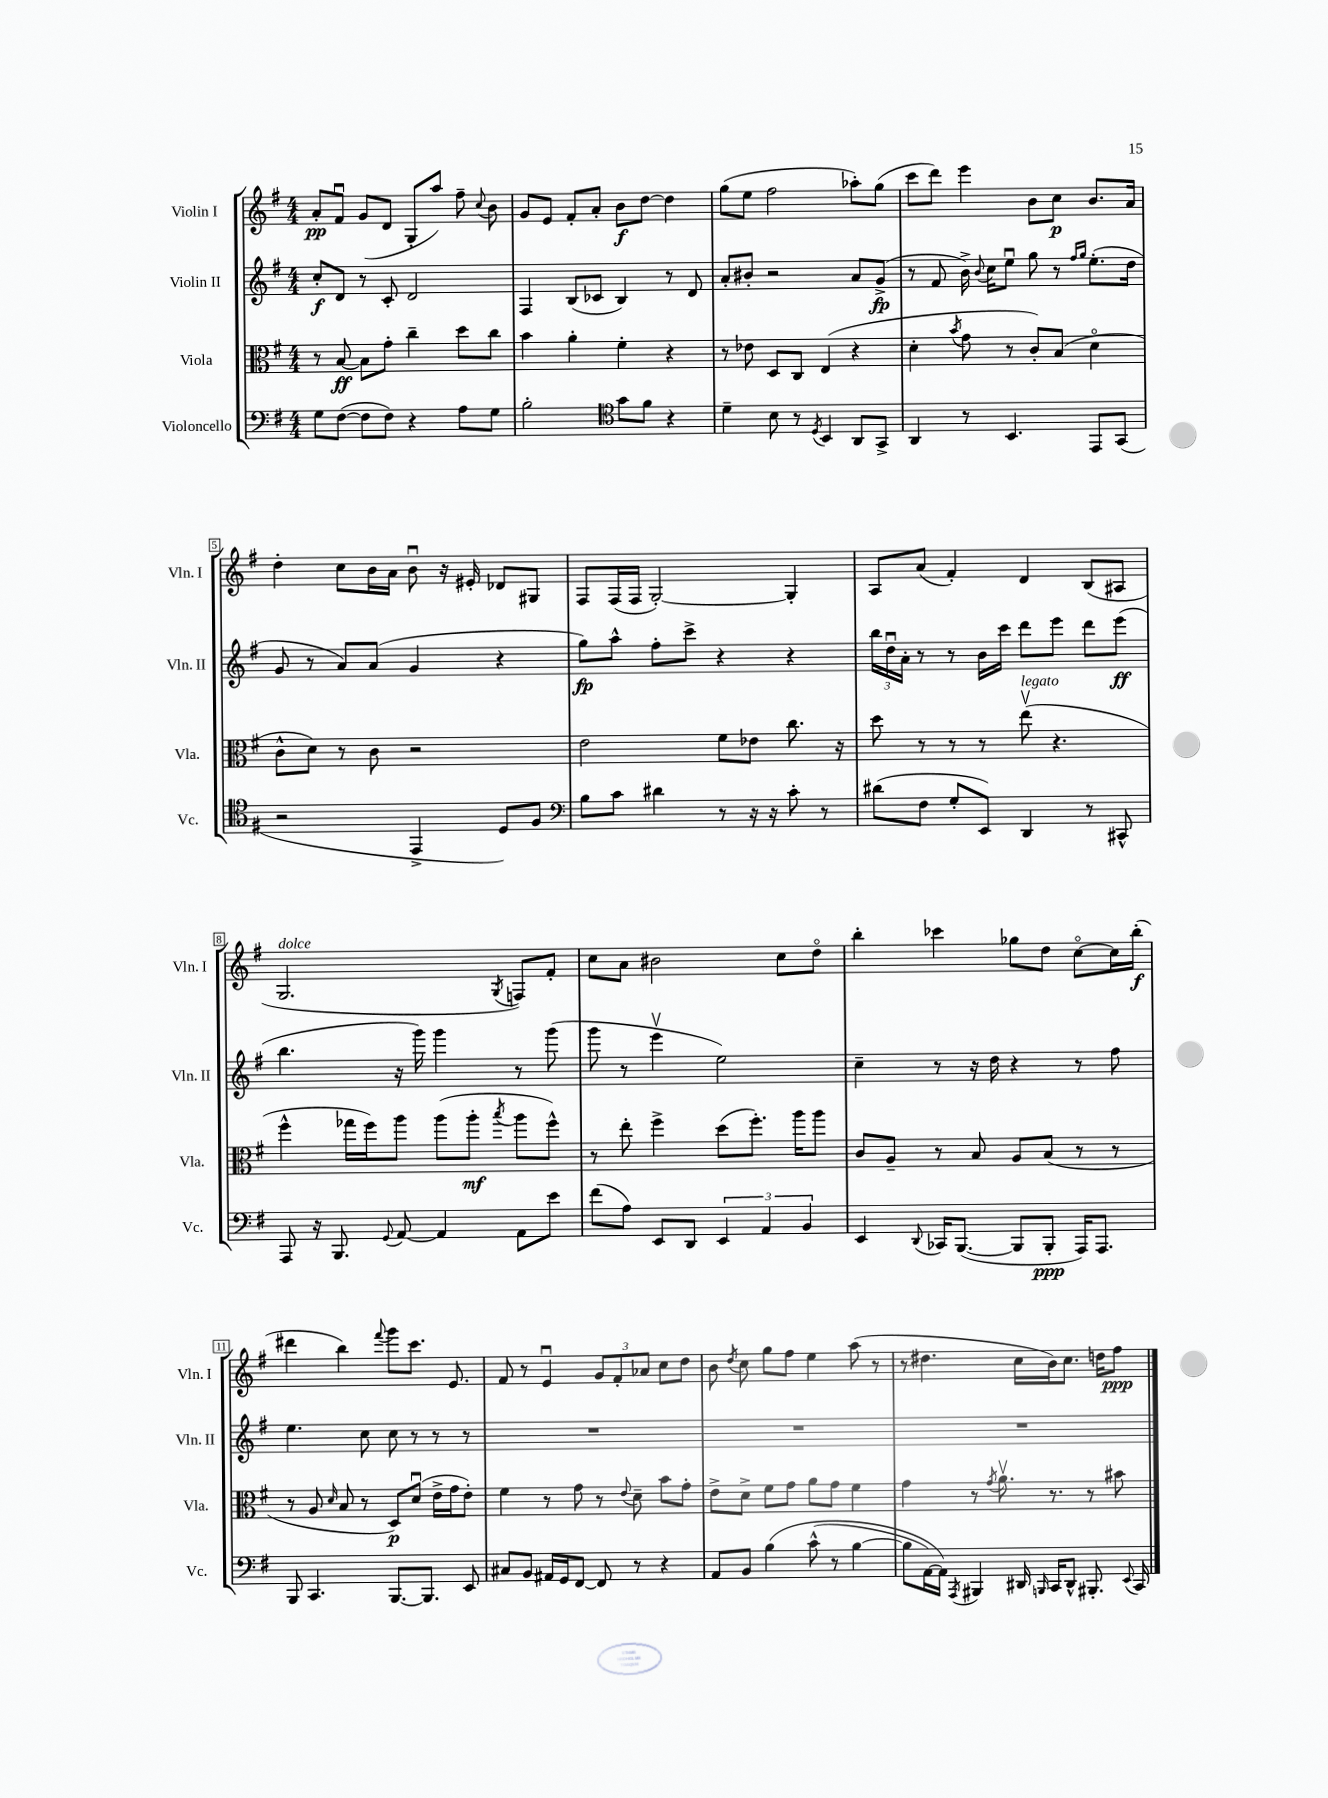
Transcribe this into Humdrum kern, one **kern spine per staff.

**kern	**kern	**kern	**kern
*staff4	*staff3	*staff2	*staff1
*clefF4	*clefC3	*clefG2	*clefG2
*k[f#]	*k[f#]	*k[f#]	*k[f#]
*M4/4	*M4/4	*M4/4	*M4/4
8G	8r	8cc'	8a'
([8F#	[8B	8d	8f#u
8F#]	8B]	8r	(8g
8F#)	8g'	8c'	8d
4r	4cc~	2d	8G'
.	.	.	8aa)
8A	8dd	.	8ff#~
.	.	.	8qqcc
8G	8cc	.	8b
=	=	=	=
2B'	4b	4F#	8g
.	.	.	8e
.	4a'	(8B	8f#'
.	.	8c-	8a'
*clefC4	*	*	*
8g	4f#'	4B)	8b
8f#	.	.	[8dd
4r	4r	8r	4dd]
.	.	8d	.
=	=	=	=
4d~	8r	8a'	(8gg
.	8e-	8b#'	8ee
8B	8D	2r	2ff#
8r	8C	.	.
8qD	.	.	.
4BB	(4E	.	.
8AA	4r	8a	8aa-')
8GG^	.	(8g^	(8gg
=	=	=	=
4AA	4d'	8r	8ccc
.	.	8f#	8ddd)
.	8qb	.	.
8r	8g	16b^)	4eee
.	.	8qqb	.
.	.	16cc	.
4.BB	8r	8eeu	.
.	8c')	8gg	8b
.	(8B	8r	8cc
.	.	16qqff#	.
.	.	16qqgg	.
8EE	4do	(8.ee'	8.b
(8GG	.	.	.
.	.	16dd	16a
=	=	=	=
2r	8c^^	8g	4dd'
.	8d)	8r	.
.	8r	8a)	8cc
.	8c	(8a	16b
.	.	.	16a
4EE^	2r	4g	8bu
.	.	.	16r
.	.	.	16e#'
8D)	.	4r	8d-
8F#	.	.	8G#
=	=	=	=
*clefF4	*	*	*
8B	2e	8gg)	8F#
8c	.	8aa^^	(16F#
.	.	.	16F#
4d#	.	8ff#'	[2G')
.	.	8ccc^	.
8r	8f#	4r	.
16r	8e-	.	.
16r	.	.	.
8c'	8.cc	4r	4G']
8r	.	.	.
.	16r	.	.
=	=	=	=
(8d#	8dd	24bb	8A
.	.	24ddu	.
.	.	24a'	.
8F#	8r	8r	(8a
8G'	8r	8r	4f#')
8EE)	8r	16b	.
.	.	16ccc	.
4DD	(8eev	8ddd	4d
.	4.r	8eee	.
8r	.	8ddd	(8B
8CC#^^	.	(8eee	8A#
=	=	=	=
8AAA	4ff#^^	4.bb	2.G
16r	.	.	.
8.BBB	.	.	.
.	16gg-	.	.
.	16ff#)	.	.
8qqGG	.	.	.
[8AA	8aa	16r	.
.	.	16ggg)	.
4AA]	(8aa	4ggg	.
.	8aa'	.	.
.	8qbb	.	8qG
8AA	8aa	8r	8F)
8e	8ff#^^)	(8ggg	8f#'
=	=	=	=
(8f#	8r	8ggg	8cc
8A)	8ee'	8r	8a
8EE	4ff#^	4eeev	2b#
8DD	.	.	.
6EE	(8dd	2ee)	.
.	8.ff#')	.	.
6AA	.	.	.
.	.	.	8cc
.	16aa	.	.
6BB	.	.	.
.	8aa	.	8ddo
=	=	=	=
4EE	8c	4cc~	4bb'
.	8A~	.	.
8qqDD	.	.	.
16CC-	8r	8r	4ccc-
([8.BBB	.	.	.
.	8B	16r	.
.	.	16dd	.
8BBB]	8A	4r	8gg-
8BBB'	(8B	.	8dd
16AAA)	8r	8r	[8cco
8.AAA	.	.	.
.	8r	8ff#	16cc]
.	.	.	(16bb'
=	=	=	=
8BBB	8r	4.ee	4ddd#
4.CC	8A	.	.
.	16qqd	.	.
.	8B	.	4bb)
.	8r	8cc	.
.	.	.	8qqfff#
[8.BBB	8D)	8cc	8ggg
.	(8du	8r	8.ccc
8.BBB]	.	.	.
.	16e^	8r	.
.	16g	.	8.e
8EE	8e')	8r	.
=	=	=	=
8C#	4f#	1r	8f#
8BB	.	.	8r
16AA#	8r	.	4eu
16GG	.	.	.
[8FF#	8g	.	.
8FF#]	8r	.	12g
.	.	.	12f#'
.	8qqe	.	.
8r	8d~	.	.
.	.	.	12a-
4r	8b	.	8cc
.	8g'	.	8dd
=	=	=	=
8AA	8e^	1r	8b
.	.	.	8qdd
8BB	8d^	.	8cc
&(4B	8f#	.	8gg
.	8g	.	8ff#
(8c^^	8a	.	4ee
8r	8g	.	.
[4B	4f#	.	(8aa
.	.	.	8r
=	=	=	=
8B]	4g	1r	8r
[16AA)	.	.	4.dd#
16AA]&)	.	.	.
8qAAA	.	.	.
4BBB#	8r	.	.
.	8qg	.	.
.	8.av	.	.
16DD#	.	.	16cc
16qqBBB	.	.	.
16CC	8.r	.	16b)
8DD#^^	.	.	8.cc
8.BBB#'	8r	.	.
.	.	.	16dd
.	8b#	.	8ff#
8qqEE	.	.	.
16CC	.	.	.
==	==	==	==
*-	*-	*-	*-
